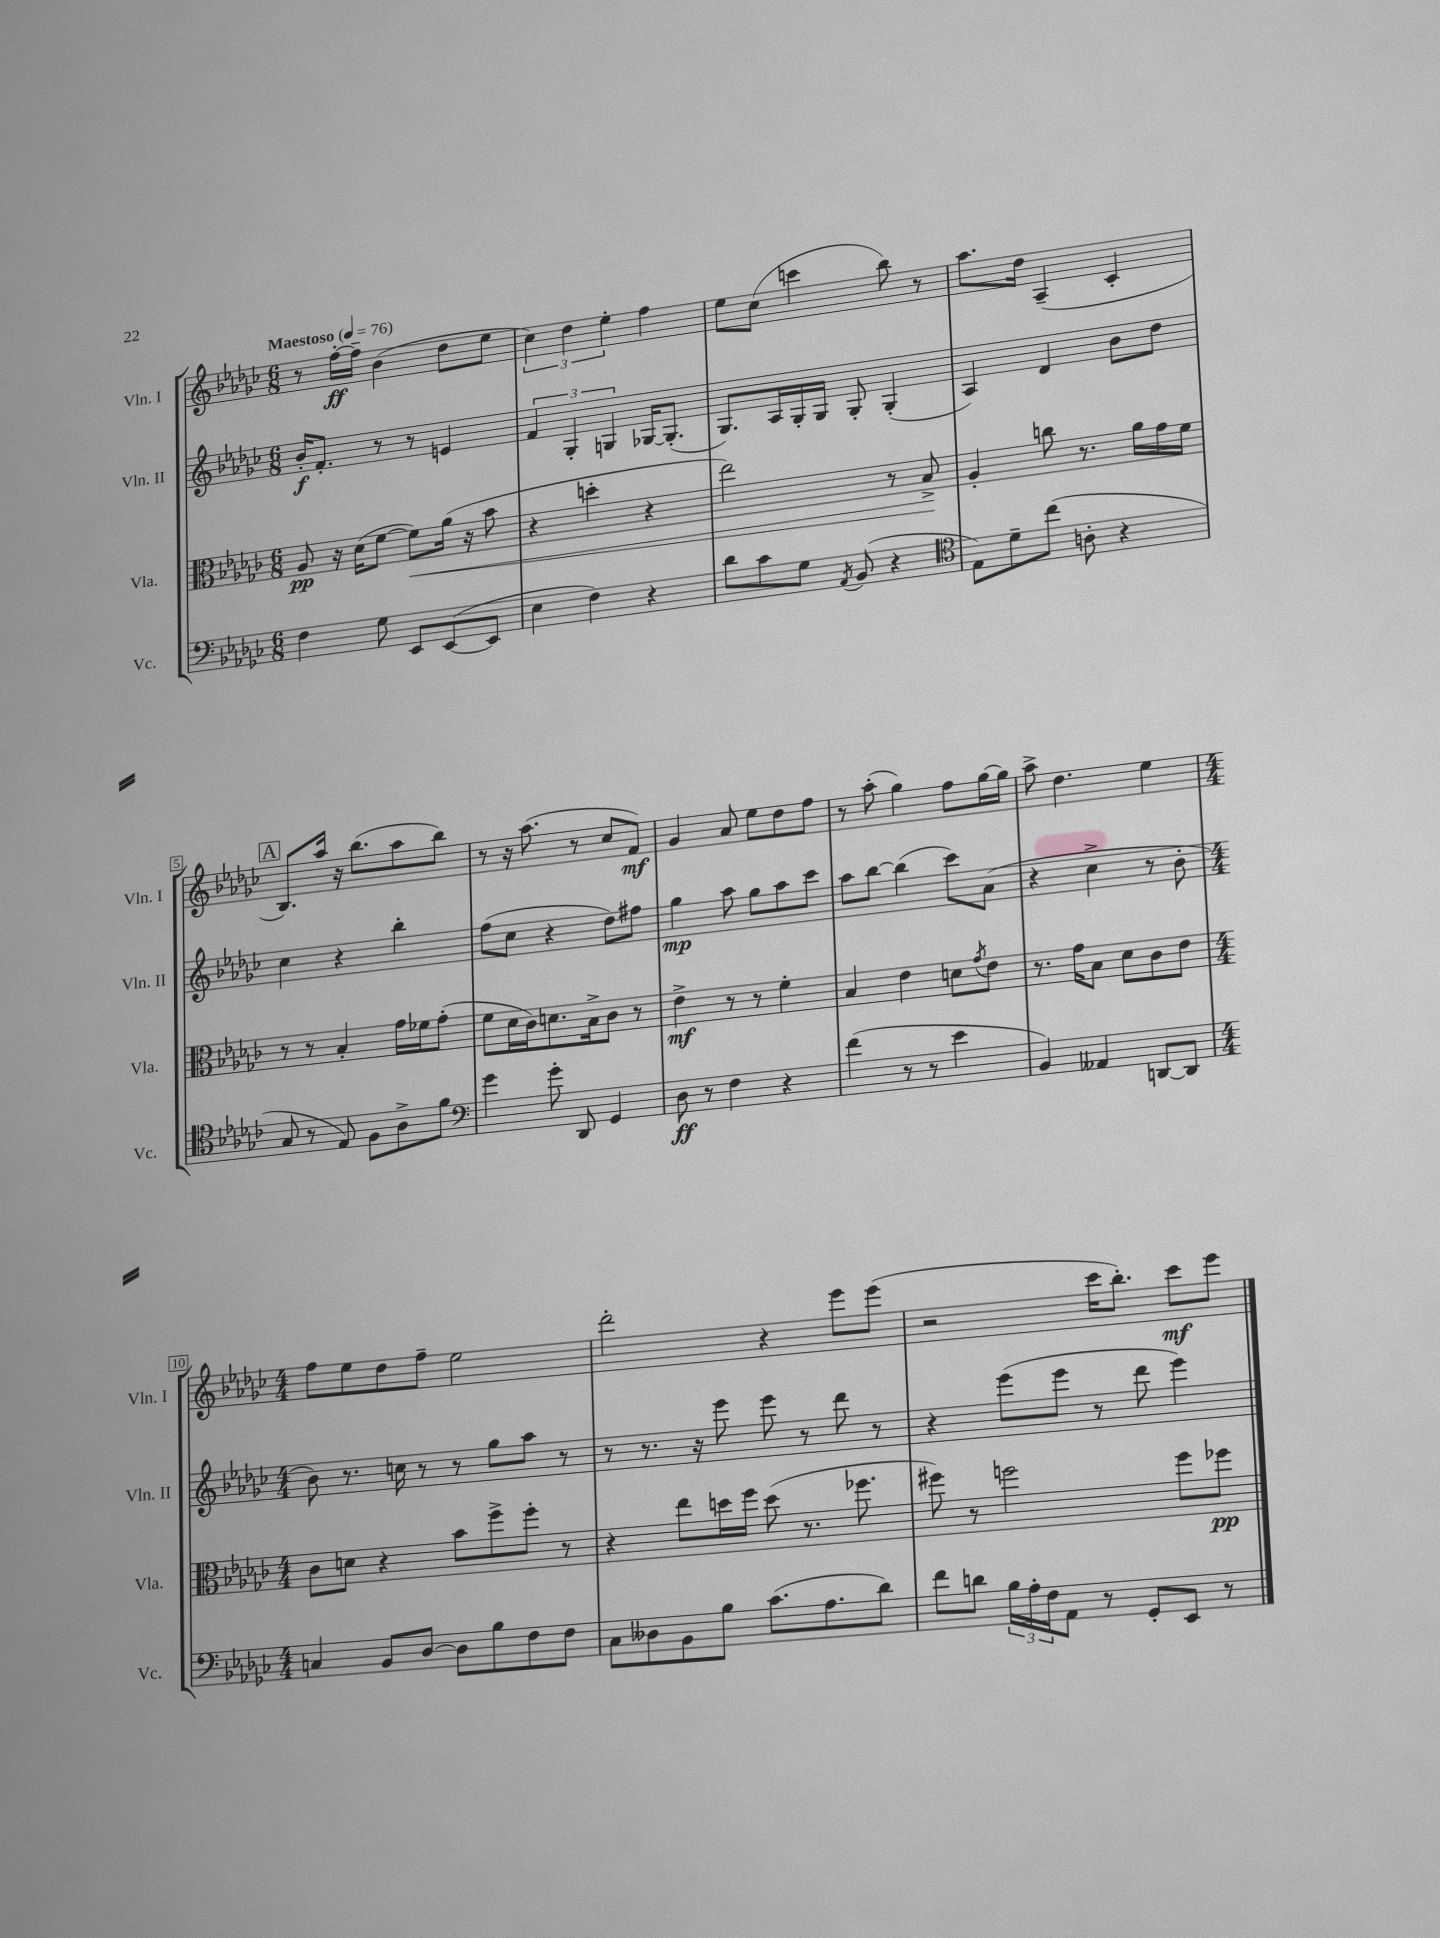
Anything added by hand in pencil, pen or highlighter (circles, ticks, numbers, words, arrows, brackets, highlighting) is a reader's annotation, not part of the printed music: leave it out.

**kern	**dynam	**kern	**dynam	**kern	**dynam	**kern	**dynam
*part4	*part4	*part3	*part3	*part2	*part2	*part1	*part1
*staff4	*staff4	*staff3	*staff3	*staff2	*staff2	*staff1	*staff1
*I"Vc.	*	*I"Vla.	*	*I"Vln. II	*	*I"Vln. I	*
*I'Vc.	*	*I'Vla.	*	*I'Vln. II	*	*I'Vln. I	*
*clefF4	*	*clefC3	*	*clefG2	*	*clefG2	*
*k[b-e-a-d-g-c-]	*	*k[b-e-a-d-g-c-]	*	*k[b-e-a-d-g-c-]	*	*k[b-e-a-d-g-c-]	*
*M6/8	*	*M6/8	*	*M6/8	*	*M6/8	*
*MM76	*	*MM76	*	*MM76	*	*MM76	*
=1	=1	=1	=1	=1	=1	=1	=1
!	!	!	!	!	!	!LO:TX:a:B:t=Maestoso	!
4F\	.	8A-/	pp	16b-'/KL	f	8r	.
.	.	.	.	8.f'/J	.	.	.
.	.	16r	.	.	.	[16ff'\LL	ff
.	.	(16d-\KL	.	.	.	16ff~\JJ]	.
8G-\	.	[8f\J	.	8r	.	(4b-\	.
!	!	!	!LO:HP:b	!	!	!	!
8EE-/L	.	8f\L])	<	8r	.	.	.
([8EE-/	.	(16a-\Jk	.	4en/	.	8dd-\L	.
.	.	16r	.	.	.	.	.
8EE-/J]	.	8b-\	.	.	.	8ee-\J	.
=2	=2	=2	=2	=2	=2	=2	=2
4E-\	.	4r	.	6f/	.	6cc-\)	.
.	.	.	.	6G-'/	.	6dd-\	.
4F\)	.	4ddn'\	.	.	.	.	.
.	.	.	.	6Gn/	.	6ee-'\	.
4r	.	4r	.	[16G-X/KL	.	4ff\	.
.	.	.	.	(8.G-'/J]	.	.	.
=3	=3	=3	=3	=3	=3	=3	=3
8d-\L	.	2ee-\)	.	8.G-/L)	.	8ee-\L	.
8c-\	.	.	.	.	.	(8cc-\J	.
.	.	.	.	16A-/L	.	.	.
8G-\J	.	.	.	16G-'/	.	4cccn\	.
.	.	.	.	16G-/JJ	.	.	.
8qAA-/	.	.	.	.	.	.	.
(8BB-/	.	.	.	8G-'/	.	.	.
4r	.	8r	.	(4G-'/	.	8bb-\)	.
.	.	8B-^/	.	.	.	8r	.
.	.	.	[	.	.	.	.
=4	=4	=4	=4	=4	=4	=4	=4
*clefC4	*	*	*	*	*	*	*
8E-\L)	.	4A-'/	.	4A-/)	.	8.aa-\L	.
8d-~\	.	.	.	.	.	.	.
.	.	.	.	.	.	16dd-\Jk	.
(8cc-\J	.	8ccn\	.	4d-/	.	(4A-~/	.
8An'\	.	8.r	.	.	.	.	.
4r	.	.	.	8b-\L	.	4c-'/	.
.	.	16a-\LL	.	.	.	.	.
.	.	16g-\	.	8dd-\J	.	.	.
.	.	16f\JJ	.	.	.	.	.
!!LO:LB:g=z
!!LO:REH:place=s1:t=A
=5	=5	=5	=5	=5	=5	=5	=5
8G-/	.	8r	.	4cc-\	.	8.B-/L)	.
8r	.	8r	.	.	.	.	.
.	.	.	.	.	.	16aa-/Jk	.
8E-/)	.	4B-'/	.	4r	.	16r	.
.	.	.	.	.	.	(8.bb-\L	.
8F\L	.	.	.	.	.	.	.
8A-^\	.	16g-\LL	.	4bb-'\	.	8aa-\	.
.	.	16f-X\J	.	.	.	.	.
8f\J	.	(8g-'\J	.	.	.	8bb-\J)	.
=6	=6	=6	=6	=6	=6	=6	=6
*clefF4	*	*	*	*	*	*	*
4g-\	.	8f\L	.	(8ff\L	.	8r	.
.	.	16d-\L	.	8cc-\J	.	16r	.
.	.	16c-\J)	.	.	.	(8.aa-\	.
8g-'\	.	8.dn\	.	4r	.	.	.
8DD-/	.	.	.	.	.	8r	.
.	.	16B-^\k	.	.	.	.	.
4GG-/	.	8c-\J	.	8dd-\L)	.	8cc-/L	.
.	.	8r	.	8ff#X\J	.	8f/J)	mf
=7	=7	=7	=7	=7	=7	=7	=7
8D-\	ff	4e-^\	mf	4gg-\	mp	4g-/	.
8r	.	.	.	.	.	.	.
4F\	.	8r	.	8aa-\	.	8a-/	.
.	.	8r	.	8gg-\L	.	8ee-\L	.
4r	.	4f'\	.	8aa-\	.	8dd-\	.
.	.	.	.	8ccc-\J	.	8ff\J	.
=8	=8	=8	=8	=8	=8	=8	=8
(4f\	.	4B-/	.	8aa-\L	.	8r	.
.	.	.	.	[8bb-\J	.	(8aa-'\	.
8r	.	4e-\	.	(4bb-\]	.	4gg-\)	.
8r	.	.	.	.	.	.	.
4e-\	.	8dn\L	.	8ccc-\L)	.	8ff\L	.
.	.	8qg-/	.	.	.	.	.
.	.	8e-\J	.	(8a-\J	.	[16gg-\L	.
.	.	.	.	.	.	16gg-\JJ]	.
=9	=9	=9	=9	=9	=9	=9	=9
4BB-/)	.	8.r	.	4r	.	8aa-^\	.
.	.	.	.	.	.	4.dd-\	.
.	.	16g-\KL	.	.	.	.	.
4AA--X/	.	8B-\J	.	4cc-^\	.	.	.
.	.	8d-\L	.	.	.	.	.
[8DDn/L	.	8c-\	.	8r	.	4ee-\	.
8DD/J]	.	8e-\J	.	8b-'\	.	.	.
!!LO:LB:g=z
=10	=10	=10	=10	=10	=10	=10	=10
*M4/4	*	*M4/4	*	*M4/4	*	*M4/4	*
4Cn/	.	8c-\L	.	8b-\)	.	8ff\L	.
.	.	8dn\J	.	8.r	.	8ee-\	.
8BB-/L	.	4r	.	.	.	8dd-\	.
.	.	.	.	16ccn\	.	.	.
[8D-/J	.	.	.	8r	.	8ff~\J	.
8D-\L]	.	8b-\L	.	8r	.	2ee-\	.
8B-\	.	8ff^\	.	8gg-\L	.	.	.
8F\	.	8ff'\J	.	8aa-\J	.	.	.
8F\J	.	8r	.	8r	.	.	.
=11	=11	=11	=11	=11	=11	=11	=11
8C-\L	.	4r	.	8r	.	2ddd-'\	.
8D--X\	.	.	.	8.r	.	.	.
8BB-\	.	8ee-\L	.	.	.	.	.
.	.	.	.	16r	.	.	.
8B-\J	.	16ddn\L	.	8eee-\	.	.	.
.	.	16ff\JJ	.	.	.	.	.
(8.c-\L	.	(8dd\	.	8eee-\	.	4r	.
.	.	8.r	.	8r	.	.	.
8.A-\	.	.	.	.	.	.	.
.	.	.	.	8ddd-\	.	8eee-\L	.
.	.	8.ff-X\	.	.	.	.	.
8d-\J)	.	.	.	8r	.	(8eee-\J	.
=12	=12	=12	=12	=12	=12	=12	=12
8f\L	.	8ff#X\)	.	4r	.	2r	.
8dn\J	.	8r	.	.	.	.	.
24B-\LL	.	2ffn\	.	(8eee-\L	.	.	.
24A-'\	.	.	.	.	.	.	.
24F\J	.	.	.	.	.	.	.
8AA-\J	.	.	.	8eee-\J	.	.	.
8r	.	.	.	8r	.	16ccc-\KL	.
.	.	.	.	.	.	8.bb-'\J)	.
8GG-'/L	.	.	.	8ddd-\	.	.	.
8EE-/J	.	8ff\L	.	4eee-\)	.	8ccc-\L	mf
8r	.	8ff-X\J	pp	.	.	8eee-\J	.
==	==	==	==	==	==	==	==
*-	*-	*-	*-	*-	*-	*-	*-
